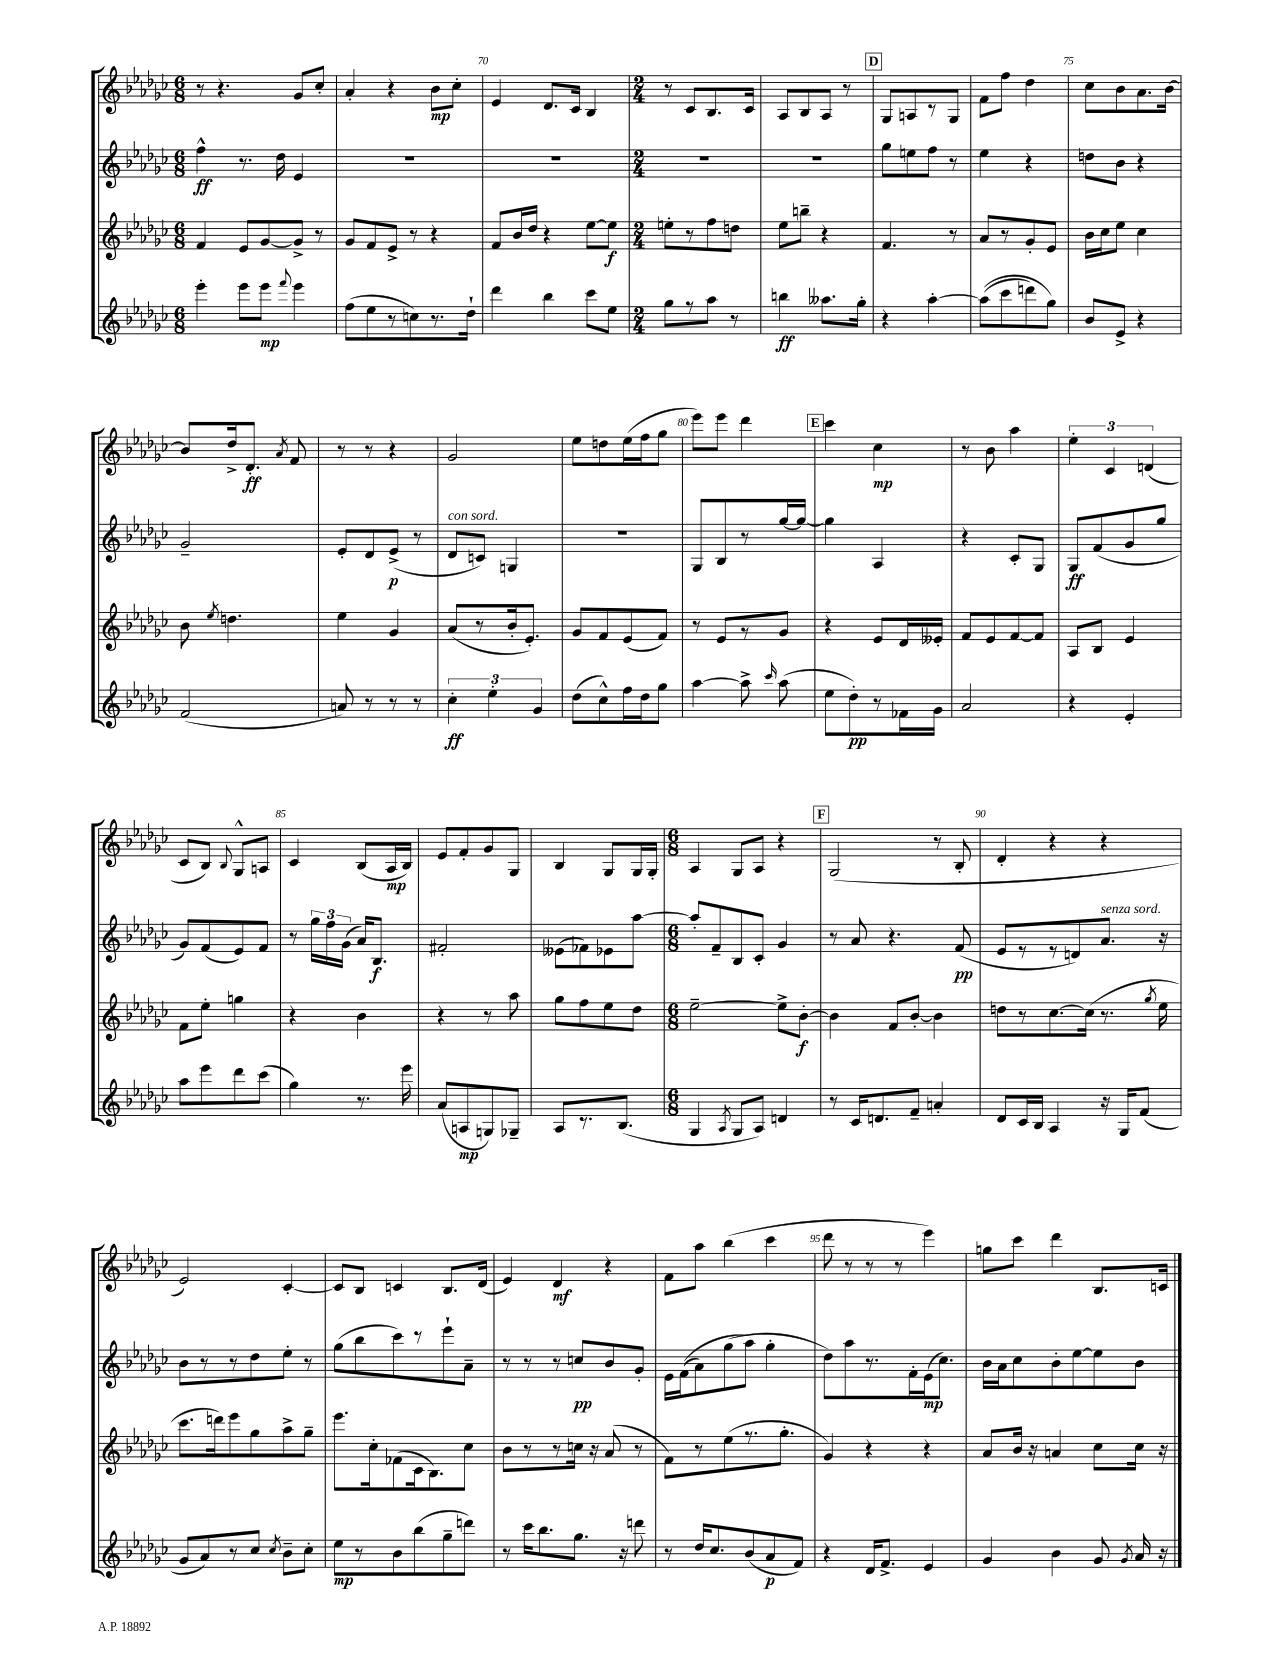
<<
\new StaffGroup <<
\new Staff = "s0" {
    \clef treble \key ges \major \numericTimeSignature \time 6/8
    \autoBeamOff r8 r4. ges'8[ ces''8]-. |
    aes'4-. r4 bes'8[\mp ces''8]-. |
    ees'4 des'8.[ ces'16] bes4 |
    \numericTimeSignature \time 2/4 r8 ces'8[ bes8. ces'16] |
    aes8[ bes8 aes8] r8 |
    \mark \markup { \box "D" } ges8[ a8 r8 ges8] |
    f'8[ f''8] des''4 |
    ces''8[ bes'8 aes'8. bes'16]~ |
    bes'8[ des''16-> des'8.]-.\ff \acciaccatura { aes'8 } f'8 |
    r8 r8 r4 |
    ges'2 |
    ees''8[ d''8 ees''16( f''16 ges''8] |
    ees'''8[) ees'''8] des'''4 |
    \mark \markup { \box "E" } ces'''4 ces''4\mp |
    r8 bes'8 aes''4 |
    \tuplet 3/2 { ees''4-. ces'4 d'4( } |
    ces'8[ bes8]) \appoggiatura { bes8 } ges8[-^ a8] |
    ces'4 bes8[( aes16\mp bes16]) |
    ees'8[ f'8-. ges'8 ges8] |
    bes4 ges8[ ges16 ges16]-. |
    \numericTimeSignature \time 6/8 aes4 ges8[ aes8] r4 |
    \mark \markup { \box "F" } ges2( r8 bes8-. |
    des'4-. r4 r4 |
    ees'2) ces'4~-. |
    ces'8[ bes8] c'4 bes8.[ des'16]( |
    ees'4) des'4\mf r4 |
    f'8[ aes''8] bes''4( ces'''4 |
    des'''8 r8 r8 r8 ees'''4) |
    g''8[ ces'''8] des'''4 bes8.[ c'16] \bar "|." |
}
\new Staff = "s1" {
    \clef treble \key ges \major \numericTimeSignature \time 6/8
    \autoBeamOff f''4-^\ff r8. des''16 ees'4 |
    R2. |
    R2. |
    \numericTimeSignature \time 2/4 R2 |
    R2 |
    \mark \markup { \box "D" } ges''8[ e''8 f''8] r8 |
    ees''4 r4 |
    d''8[ bes'8] r4 |
    ges'2-- |
    ees'8[-. des'8 ees'8]->\p( r8 |
    des'8[^\markup { \italic "con sord." } c'8]) g4 |
    r2 |
    ges8[ bes8 r8 ges''16~ ges''16]~ |
    \mark \markup { \box "E" } ges''4 aes4 |
    r4 ces'8[-. ges8] |
    ges8[\ff f'8( ges'8 ges''8] |
    ges'8[) f'8( ees'8) f'8] |
    r8 \tuplet 3/2 { ges''16[ f''16 ges'16]( } aes'16[) bes8.]\f |
    fis'2-. |
    eeses'8[( fes'8) ees'8 aes''8]~ |
    \numericTimeSignature \time 6/8 aes''8[-. f'8-- bes8 ces'8]-. ges'4 |
    \mark \markup { \box "F" } r8 aes'8 r4. f'8\pp( |
    ees'8[ r8 r8 d'8) aes'8.]^\markup { \italic "senza sord." } r16 |
    bes'8[ r8 r8 des''8 ees''8]-. r8 |
    ges''8[( bes''8 ces'''8) r8 ees'''8-! aes'8]-- |
    r8 r8 r8 c''8[\pp bes'8 ges'8]-. |
    ees'16[ f'16(\( aes'8) ges''8( aes''8]\) ges''4-. |
    des''8[) aes''8 r8. f'16-. ees'16\mp( ces''8.]) |
    bes'16[ aes'16 ces''8 bes'8-. ees''8~ ees''8 bes'8] \bar "|." |
}
\new Staff = "s2" {
    \clef treble \key ges \major \numericTimeSignature \time 6/8
    \autoBeamOff f'4 ees'8[ ges'8~ ges'8]-> r8 |
    ges'8[ f'8 ees'8]-> r8 r4 |
    f'8[ bes'16 des''16] r4 ees''8[~ ees''8]\f |
    \numericTimeSignature \time 2/4 e''8[-. r8 f''8 d''8] |
    ees''8[ b''8]-- r4 |
    \mark \markup { \box "D" } f'4. r8 |
    aes'8[ r8 ges'8-. ees'8] |
    bes'16[ ces''16 ees''8] ces''4 |
    bes'8 \acciaccatura { ees''8 } d''4. |
    ees''4 ges'4 |
    aes'8[( r8 bes'16-. ees'8.]-.) |
    ges'8[ f'8 ees'8( f'8]) |
    r8 ees'8[ r8 ges'8] |
    \mark \markup { \box "E" } r4 ees'8[ des'16 eeses'16]-. |
    f'8[ ees'8 f'8~ f'8] |
    aes8[ bes8] ees'4 |
    f'8[ ees''8]-. g''4 |
    r4 bes'4 |
    r4 r8 aes''8 |
    ges''8[ f''8 ees''8 des''8] |
    \numericTimeSignature \time 6/8 ees''2~-- ees''8[-> bes'8]~-.\f |
    \mark \markup { \box "F" } bes'4 f'8[ bes'8]~-. bes'4 |
    d''8[ r8 ces''8.~ ces''16]( r8. \acciaccatura { ges''8 } ees''16 |
    ces'''8.[ d'''16) ees'''8 ges''8 aes''8-> ges''8]-- |
    ees'''8.[ ces''16-. fes'8( ces'16 bes8.) ces''8] |
    bes'8[ r8 r8 c''16] r16 aes'8( r8 |
    f'8[) r8 ees''8( r8. ges''8.]-. |
    ges'4) r4 r4 |
    aes'8[ bes'16] r16 a'4 ces''8[ ces''16] r16 \bar "|." |
}
\new Staff = "s3" {
    \clef treble \key ges \major \numericTimeSignature \time 6/8
    \autoBeamOff ees'''4-. ees'''8[ ees'''8]\mp \appoggiatura { f'''8 } ees'''4 |
    f''8[( ees''8 r8 c''8) r8. des''16]-! |
    des'''4 bes''4 ces'''8[ ees''8] |
    \numericTimeSignature \time 2/4 ges''8[ r8 aes''8] r8 |
    b''4\ff aeses''8.[ ges''16]-. |
    \mark \markup { \box "D" } r4 aes''4~-. |
    aes''8[(\( ces'''8 d'''8) ges''8]\) |
    bes'8[ ees'8]-> r4 |
    f'2( |
    a'8) r8 r8 r8 |
    \tuplet 3/2 { ces''4-.\ff ees''4-. ges'4 } |
    des''8[( ces''8-^) f''16 des''16 ges''8] |
    aes''4~ aes''8-> \grace { ces'''16 } aes''8( |
    \mark \markup { \box "E" } ees''8[ des''8-.\pp) r8 fes'16 ges'16] |
    aes'2 |
    r4 ees'4-. |
    aes''8[ ees'''8 des'''8 ces'''8]( |
    ges''4) r8. ees'''16 |
    aes'8[( a8\mp g8) ges8]-- |
    aes8[ r8. bes8.]( |
    \numericTimeSignature \time 6/8 ges4 \acciaccatura { aes8 } ges8[ aes8]) d'4 |
    \mark \markup { \box "F" } r8 ces'16[ d'8. f'8]-- a'4-. |
    des'8[ ces'16 bes16] aes4 r16 ges16[ f'8]( |
    ges'8[ aes'8) r8 ces''8] \acciaccatura { ces''8 } bes'8[-- ces''8]-. |
    ees''8[\mp r8 bes'8 bes''8( ges''8-- d'''8]) |
    r8 ces'''16[ bes''8. ges''8.] r16 d'''8 |
    r8 des''16[ ces''8. bes'8( aes'8\p f'8]) |
    r4 des'16[ f'8.]-> ees'4 |
    ges'4 bes'4 ges'8 \acciaccatura { ges'8 } aes'16 r16 \bar "|." |
}
>>
>>
\layout { \context { \Score currentBarNumber = #68 \override BarNumber.break-visibility = ##(#f #t #t) barNumberVisibility = #(every-nth-bar-number-visible 5) } }
